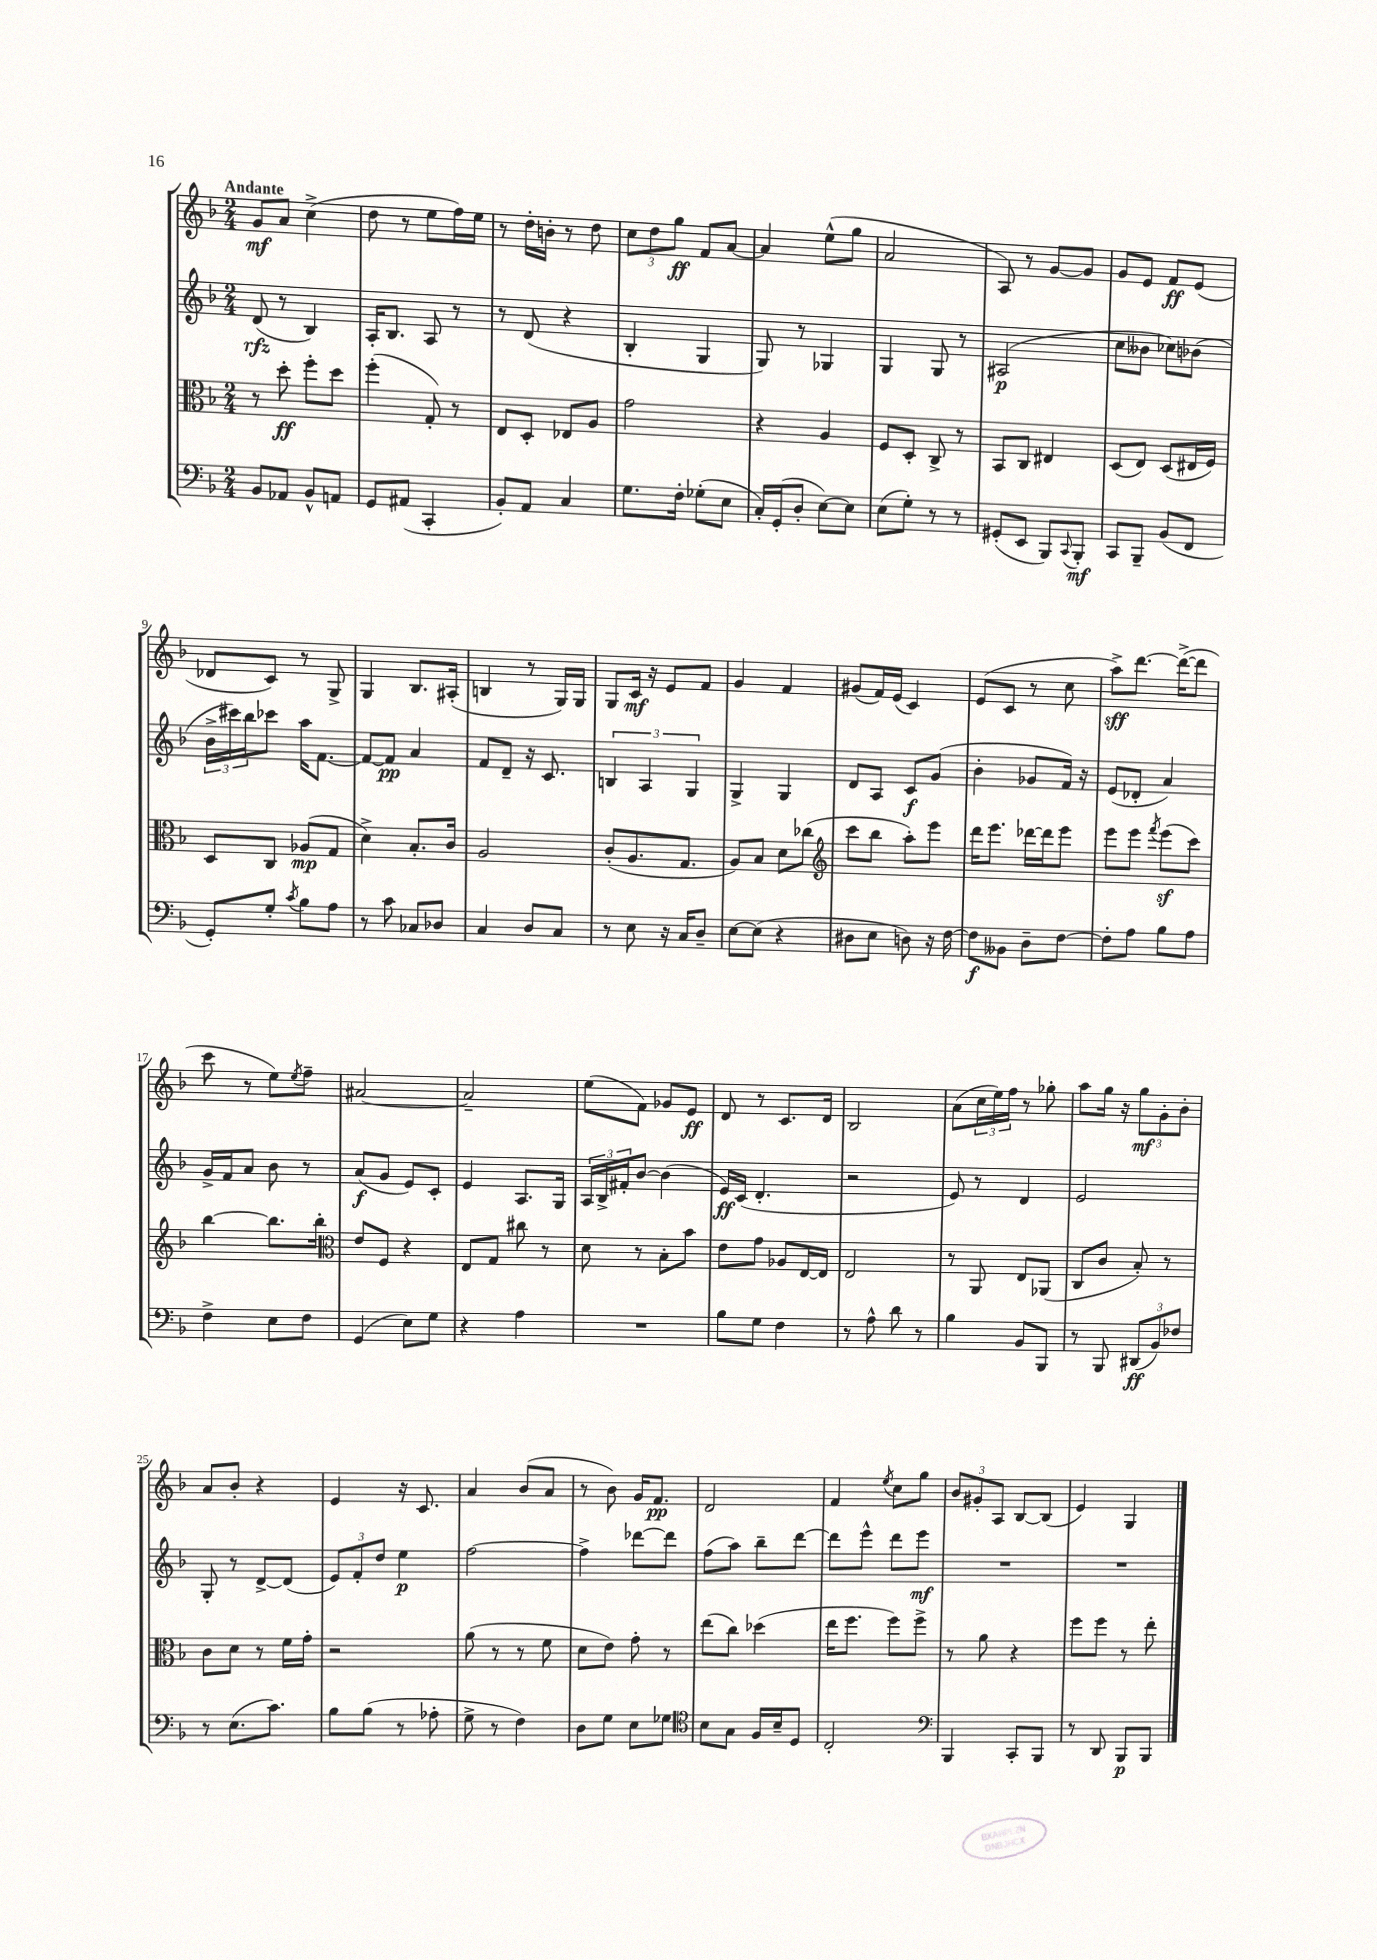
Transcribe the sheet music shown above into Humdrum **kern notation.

**kern	**dynam	**kern	**dynam	**kern	**dynam	**kern	**dynam
*part4	*part4	*part3	*part3	*part2	*part2	*part1	*part1
*staff4	*staff4	*staff3	*staff3	*staff2	*staff2	*staff1	*staff1
*clefF4	*	*clefC3	*	*clefG2	*	*clefG2	*
*k[b-]	*	*k[b-]	*	*k[b-]	*	*k[b-]	*
*M2/4	*	*M2/4	*	*M2/4	*	*M2/4	*
=1	=1	=1	=1	=1	=1	=1	=1
!	!	!	!	!	!	!LO:TX:a:B:t=Andante	!
8BB-/L	.	8r	.	(8d/	rfz	8g/L	mf
8AA-X/J	.	8dd'\	ff	8r	.	8a/J	.
8BB-^^/L	.	8ff'\L	.	4B-/)	.	(4cc^\	.
8AAn/J	.	8dd\J	.	.	.	.	.
=2	=2	=2	=2	=2	=2	=2	=2
8GG/L	.	(4ff'\	.	16A'/KL	.	8dd\	.
.	.	.	.	8.B-/J	.	.	.
(8AA#X/J	.	.	.	.	.	8r	.
4CC'/	.	8G'/)	.	8A/	.	8ee\L	.
.	.	8r	.	8r	.	16ff\L)	.
.	.	.	.	.	.	16ee\JJ	.
=3	=3	=3	=3	=3	=3	=3	=3
8BB-'/L)	.	8E/L	.	8r	.	8r	.
8AA/J	.	8D'/J	.	(8d/	.	16dd'\LL	.
.	.	.	.	.	.	16bn'\JJ	.
4C/	.	8E-X/L	.	4r	.	8r	.
.	.	8A/J	.	.	.	8dd\	.
=4	=4	=4	=4	=4	=4	=4	=4
8.G\L	.	2g\	.	4B-'/	.	12cc\L	.
.	.	.	.	.	.	12dd\	.
.	.	.	.	.	.	12gg\J	ff
16F'\Jk	.	.	.	.	.	.	.
(8G-X'\L	.	.	.	4G/	.	8f/L	.
8E\J	.	.	.	.	.	[8a/J	.
=5	=5	=5	=5	=5	=5	=5	=5
16C'/LL)	.	4r	.	8G/)	.	4a/]	.
(16GG'/J	.	.	.	.	.	.	.
8D'/J	.	.	.	8r	.	.	.
[8E\L)	.	4A/	.	4G-X/	.	(8ee^^\L	.
8E\J]	.	.	.	.	.	8gg\J	.
=6	=6	=6	=6	=6	=6	=6	=6
(8E\L	.	8F/L	.	4G/	.	2a/	.
8G'\J)	.	8D'/J	.	.	.	.	.
8r	.	8C^/	.	8G/	.	.	.
8r	.	8r	.	8r	.	.	.
=7	=7	=7	=7	=7	=7	=7	=7
(8GG#X'/L	.	8BB-/L	.	(2A#X/	p	8A/)	.
8EE/J	.	8C/J	.	.	.	8r	.
8BBB-/L)	.	4E#X/	.	.	.	[8g/L	.
8qqCC/	.	.	.	.	.	.	.
8BBB-'/J	mf	.	.	.	.	8g/J]	.
=8	=8	=8	=8	=8	=8	=8	=8
8CC/L	.	(8D/L	.	8cc\L	.	8g/L	.
8BBB-~/J	.	8E/J)	.	8b--X\J	.	8e/J	.
(8BB-/L	.	(8D/L	.	8cc-X\L)	.	8f/L	ff
8FF/J	.	16E#X/L	.	(8b-X\J	.	(8e/J	.
.	.	16F/JJ)	.	.	.	.	.
!!LO:LB:g=z
=9	=9	=9	=9	=9	=9	=9	=9
8GG'/L)	.	8D/L	.	24b-^\LL	.	8d-X/L	.
.	.	.	.	24ccc#X\)	.	.	.
.	.	.	.	24bb-\J	.	.	.
8G'/J	.	8C/J	.	8ccc-X\J	.	8c/J)	.
8qc/	.	.	.	.	.	.	.
8B-\L	.	(8A-X/L	mp	16aa\KL	.	8r	.
.	.	.	.	[8.f\J	.	.	.
8A\J	.	8G/J	.	.	.	8G^/	.
=10	=10	=10	=10	=10	=10	=10	=10
8r	.	4d^\)	.	8f/L_	.	4G/	.
8c\	.	.	.	8f/J]	pp	.	.
8C-X/L	.	8.B-'/L	.	4a/	.	8.B-/L	.
8D-X/J	.	.	.	.	.	.	.
.	.	16c/Jk	.	.	.	(16A#X'/Jk	.
=11	=11	=11	=11	=11	=11	=11	=11
4C/	.	2A/	.	8f/L	.	4Bn/	.
.	.	.	.	8d~/J	.	.	.
8D/L	.	.	.	16r	.	8r	.
.	.	.	.	8.c/	.	.	.
8C/J	.	.	.	.	.	16G/LL)	.
.	.	.	.	.	.	16G/JJ	.
=12	=12	=12	=12	=12	=12	=12	=12
8r	.	(8c'/L	.	6Bn/	.	8G/L	.
8E\	.	8.A/	.	.	.	16c/Jk	mf
.	.	.	.	6A/	.	.	.
.	.	.	.	.	.	16r	.
16r	.	.	.	.	.	8e/L	.
16C/KL	.	8.G/J	.	.	.	.	.
.	.	.	.	6G/	.	.	.
8D~/J	.	.	.	.	.	8f/J	.
=13	=13	=13	=13	=13	=13	=13	=13
[8E\L	.	8A/L)	.	4G^/	.	4g/	.
(8E\J]	.	8B-/J	.	.	.	.	.
4r	.	8d\L	.	4G/	.	4f/	.
.	.	(8cc-X\J	.	.	.	.	.
=14	=14	=14	=14	=14	=14	=14	=14
*	*	*clefG2	*	*	*	*	*
8D#X\L	.	8ccc\L	.	8d/L	.	(8g#X/L	.
8E\J	.	8bb-\J	.	8A/J	.	16f/L)	.
.	.	.	.	.	.	(16e/JJ	.
8Dn\)	.	8aa'\L)	.	8c/L	f	4c/)	.
16r	.	8eee\J	.	(8g/J	.	.	.
[16F\	.	.	.	.	.	.	.
=15	=15	=15	=15	=15	=15	=15	=15
8F\L]	f	16ddd\KL	.	4b-'\	.	(8e/L	.
.	.	8.eee\J	.	.	.	.	.
8BB--X\J	.	.	.	.	.	8c/J	.
8D~\L	.	[16ddd-X\LL	.	8g-X/L	.	8r	.
.	.	16ddd-\J]	.	.	.	.	.
[8F\J	.	8eee\J	.	16f/Jk)	.	8cc\	.
.	.	.	.	16r	.	.	.
=16	=16	=16	=16	=16	=16	=16	=16
8F'\L]	.	8eee\L	.	(8e/L	.	8aa^\L)	sff
8A\J	.	8eee\J	.	8d-X'/J	.	[8.ddd\J	.
.	.	8qfff/	.	.	.	.	.
8B-\L	.	(8eeez\L	.	4a/)	.	.	.
.	.	.	.	.	.	(16ddd^\KL_	.
8A\J	.	8ccc\J)	.	.	.	8ddd\J]	.
!!LO:LB:g=z
=17	=17	=17	=17	=17	=17	=17	=17
4F^\	.	[4bb-\	.	16g^/LL	.	8ccc\	.
.	.	.	.	16f/J	.	.	.
.	.	.	.	8a/J	.	8r	.
8E\L	.	8.bb-\L]	.	8b-\	.	8ee\L)	.
.	.	.	.	.	.	8qee/	.
8F\J	.	.	.	8r	.	8ff~\J	.
.	.	16bb-'\Jk	.	.	.	.	.
=18	=18	=18	=18	=18	=18	=18	=18
*	*	*clefC3	*	*	*	*	*
(4GG/	.	8e/L	.	(8a/L	f	[2a#X/	.
.	.	8F/J	.	8g/J	.	.	.
8E\L)	.	4r	.	8e/L)	.	.	.
8G\J	.	.	.	8c'/J	.	.	.
=19	=19	=19	=19	=19	=19	=19	=19
4r	.	8E/L	.	4e/	.	2a#~/]	.
.	.	8G/J	.	.	.	.	.
4A\	.	8cc#X\	.	8.A/L	.	.	.
.	.	8r	.	.	.	.	.
.	.	.	.	16G/Jk	.	.	.
=20	=20	=20	=20	=20	=20	=20	=20
2r	.	8d\	.	24A/LL	.	(8ee\L	.
.	.	.	.	24B-^/	.	.	.
.	.	.	.	24f#X'/J	.	.	.
.	.	8r	.	[8b-/J	.	8f\J)	.
.	.	8B-'\L	.	(4b-\]	.	8g-X/L	.
.	.	8b-\J	.	.	.	8e/J	ff
=21	=21	=21	=21	=21	=21	=21	=21
8B-\L	.	8e\L	.	16e/LL)	ff	8d/	.
.	.	.	.	(16c/JJ	.	.	.
8G\J	.	8g\J	.	4.d'/	.	8r	.
4F\	.	8A-X/L	.	.	.	8.c/L	.
.	.	[16E/L	.	.	.	.	.
.	.	16E/JJ]	.	.	.	16d/Jk	.
=22	=22	=22	=22	=22	=22	=22	=22
8r	.	2E/	.	2r	.	2B-/	.
8A^^\	.	.	.	.	.	.	.
8d\	.	.	.	.	.	.	.
8r	.	.	.	.	.	.	.
=23	=23	=23	=23	=23	=23	=23	=23
4B-\	.	8r	.	8e/)	.	(8a\L	.
.	.	8AA/	.	8r	.	24cc\L	.
.	.	.	.	.	.	24ee\)	.
.	.	.	.	.	.	24ff\JJ	.
8BB-/L	.	8E/L	.	4d/	.	8r	.
8BBB-/J	.	(8AA-X/J	.	.	.	8gg-X'\	.
=24	=24	=24	=24	=24	=24	=24	=24
8r	.	8C/L	.	2e/	.	8aa\L	.
8BBB-/	.	8c/J	.	.	.	16gg\Jk	.
.	.	.	.	.	.	16r	.
(12DD#X/L	ff	8B-'/)	.	.	.	12gg\L	mf
12BB-/)	.	.	.	.	.	12g'\	.
.	.	8r	.	.	.	.	.
12F-X/J	.	.	.	.	.	12b-'\J	.
!!LO:LB:g=z
=25	=25	=25	=25	=25	=25	=25	=25
8r	.	8c\L	.	8G'/	.	8a/L	.
(8.E\L	.	8d\J	.	8r	.	8b-'/J	.
.	.	8r	.	[8d^/L	.	4r	.
8.c\J)	.	.	.	.	.	.	.
.	.	16f\LL	.	(8d/J]	.	.	.
.	.	16g'\JJ	.	.	.	.	.
=26	=26	=26	=26	=26	=26	=26	=26
8B-\L	.	2r	.	12e/L)	.	4e/	.
.	.	.	.	12f'/	.	.	.
(8B-\J	.	.	.	.	.	.	.
.	.	.	.	12dd/J	.	.	.
8r	.	.	.	4ee\	p	16r	.
.	.	.	.	.	.	8.c/	.
8A-X'\	.	.	.	.	.	.	.
=27	=27	=27	=27	=27	=27	=27	=27
8G^\	.	(8a\	.	[2ff\	.	4a/	.
8r	.	8r	.	.	.	.	.
4F\)	.	8r	.	.	.	(8b-/L	.
.	.	8f\	.	.	.	8a/J	.
=28	=28	=28	=28	=28	=28	=28	=28
8D\L	.	8d\L	.	4ff^\]	.	8r	.
8G\J	.	8e\J)	.	.	.	8b-\)	.
8E\L	.	8g'\	.	[8ddd-X\L	.	16g/KL	.
.	.	.	.	.	.	8.f/J	pp
8G-X\J	.	8r	.	8ddd-\J]	.	.	.
=29	=29	=29	=29	=29	=29	=29	=29
*clefC4	*	*	*	*	*	*	*
8B-\L	.	(8ee\L	.	(8ff\L	.	2d/	.
8G\J	.	8cc\J)	.	8aa\J)	.	.	.
16F/LL	.	(4dd-X\	.	8bb-~\L	.	.	.
16B-~/J	.	.	.	.	.	.	.
8D/J	.	.	.	[8ddd\J	.	.	.
=30	=30	=30	=30	=30	=30	=30	=30
2C'/	.	16ee\KL	.	8ddd\L]	.	4f/	.
.	.	8.ff\J	.	.	.	.	.
.	.	.	.	8eee^^\J	.	.	.
.	.	.	.	.	.	8qee/	.
.	.	8ff\L)	.	8ddd\L	.	8cc\L	.
.	.	8ff^\J	.	8eee\J	mf	8gg\J	.
=31	=31	=31	=31	=31	=31	=31	=31
*clefF4	*	*	*	*	*	*	*
4BBB-/	.	8r	.	2r	.	12b-/L	.
.	.	.	.	.	.	12g#X'/	.
.	.	8a\	.	.	.	.	.
.	.	.	.	.	.	12A/J	.
8CC'/L	.	4r	.	.	.	[8B-/L	.
8BBB-/J	.	.	.	.	.	(8B-/J]	.
=32	=32	=32	=32	=32	=32	=32	=32
8r	.	8ff\L	.	2r	.	4e/)	.
8DD/	.	8ff\J	.	.	.	.	.
8BBB-/L	p	8r	.	.	.	4G/	.
8BBB-/J	.	8ee'\	.	.	.	.	.
==	==	==	==	==	==	==	==
*-	*-	*-	*-	*-	*-	*-	*-
